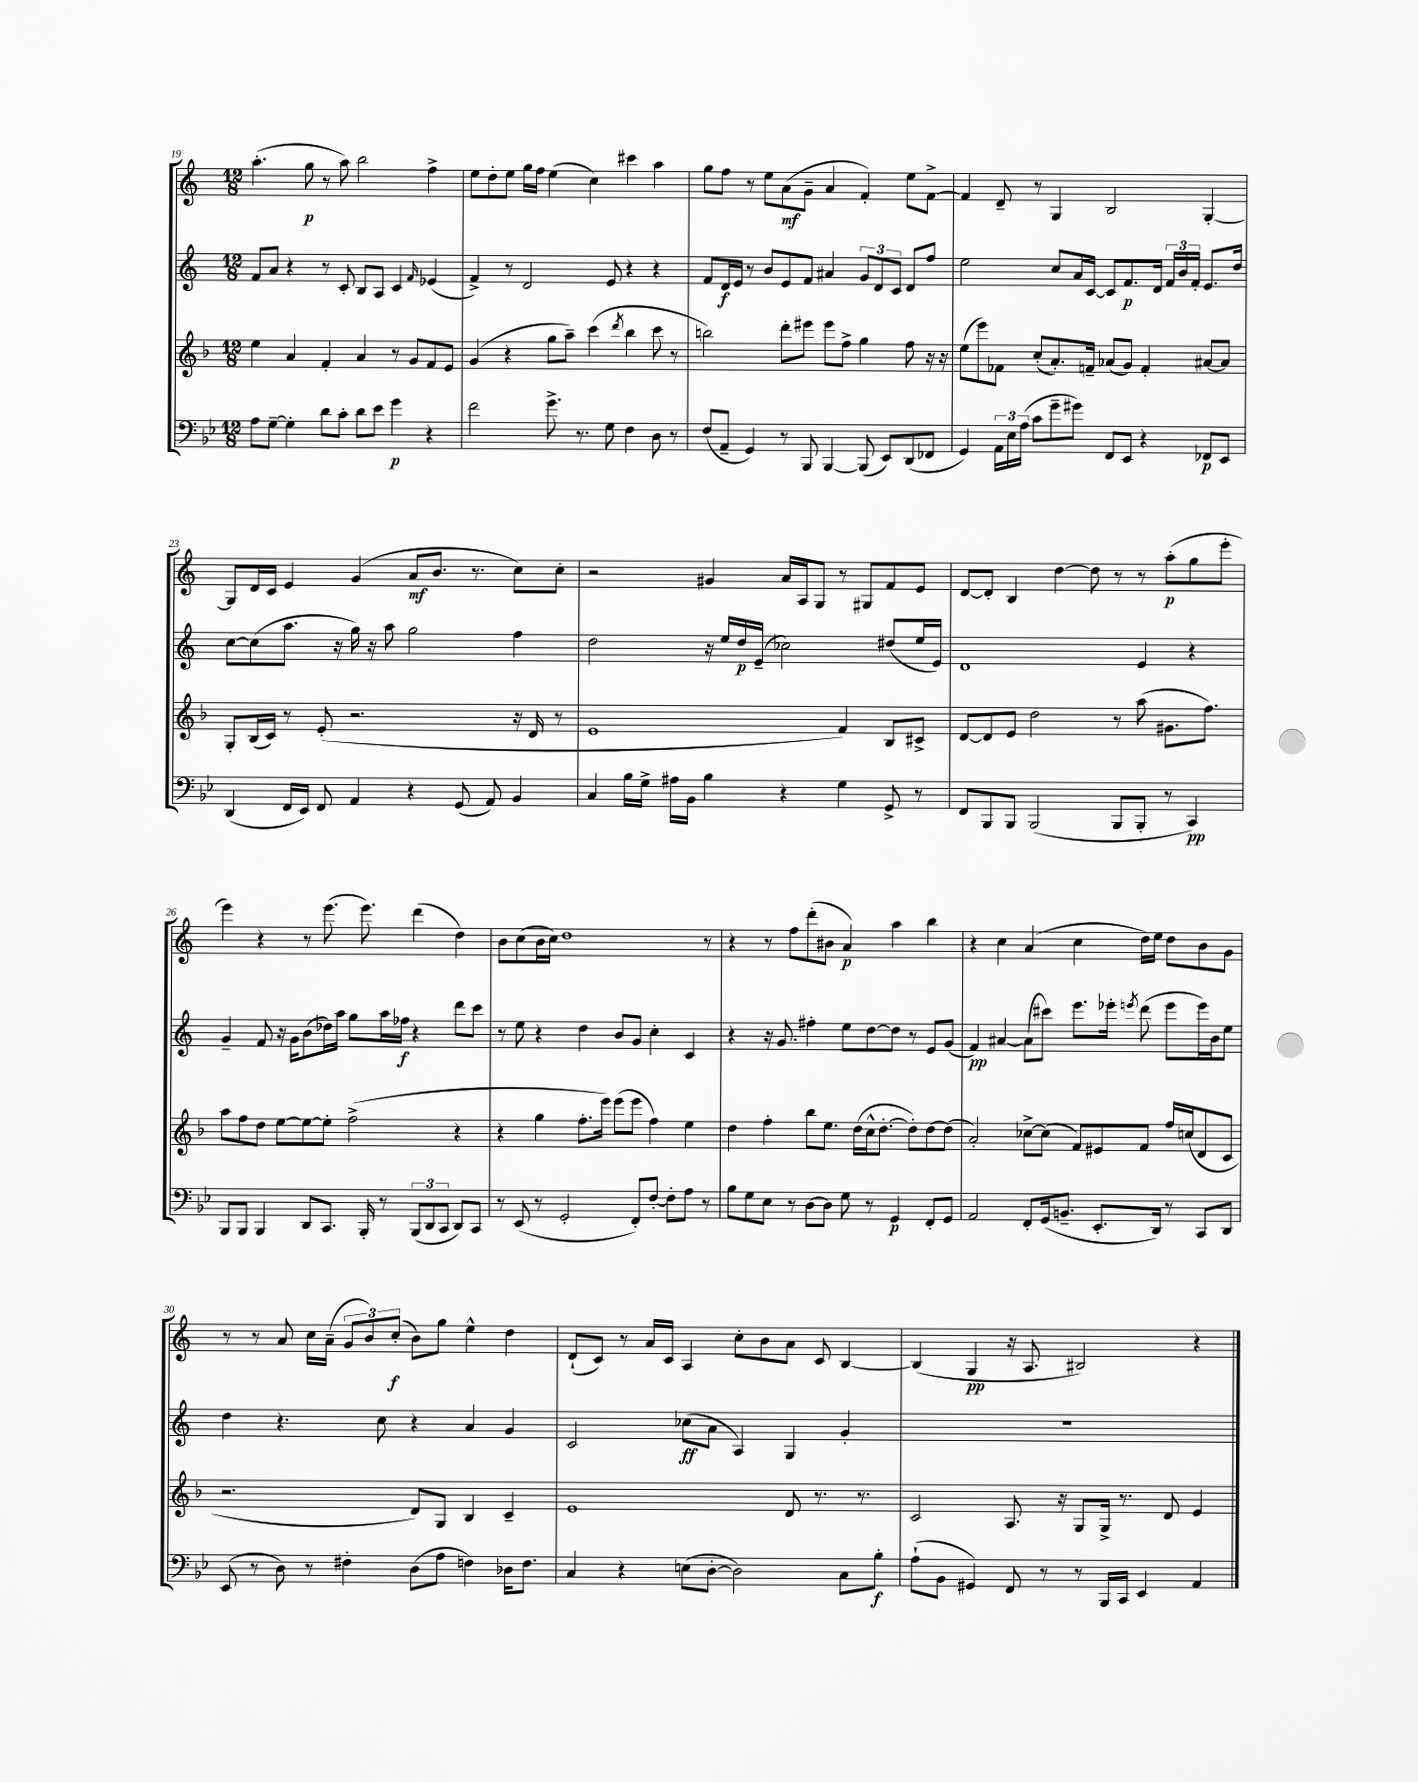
<<
\new StaffGroup <<
\new Staff = "s0" {
    \clef treble \key c \major \numericTimeSignature \time 12/8
    \autoBeamOff a''4.-.( g''8\p r8 a''8) b''2 f''4-> |
    e''8[ d''8-. e''8] g''16[ f''16] e''4( c''4) cis'''4 a''4 |
    g''8[ f''8] r8 e''8[ a'8\mf( g'8]-- a'4 f'4-.) e''8[ f'8]~-> |
    f'4 d'8-- r8 g4 b2 g4~-. |
    g8[ d'16 c'16] e'4 g'4( a'8[\mf b'8.] r8. c''8[) c''8]-. |
    r2 gis'4 a'16[ a16 g8] r8 gis8[ f'8 e'8] |
    d'8[~ d'8]-. b4 d''4~ d''8 r8 r8 a''8[-.\p( g''8 e'''8]-. |
    e'''4) r4 r8 e'''8.( e'''8.) d'''4( d''4) |
    b'8[ c''8( b'16 c''16]) d''1 r8 |
    r4 r8 f''8[ d'''8-.( bis'8] a'4\p) a''4 b''4 |
    r4 c''4 a'4( c''4 d''16[) e''16] d''8[ b'8 g'8] |
    r8 r8 a'8 c''16[ a'16]--( \tuplet 3/2 { g'8[ b'8) c''8]-.\f( } b'8[) g''8] e''4-^ d''4 |
    d'8[-!( c'8]) r8 a'16[ c'16] a4 c''8[-. b'8 a'8] c'8 b4~ |
    b4( g4\pp r16 a8. bis2) r4 \bar "|." |
}
\new Staff = "s1" {
    \clef treble \key c \major \numericTimeSignature \time 12/8
    \autoBeamOff f'8[ a'8] r4 r8 c'8-. b8[ a8] c'4 \grace { f'16 } ees'4( |
    f'4->) r8 d'2 e'8 r4 r4 |
    f'8[ d'16\f e'16] r8 b'8[ e'8 f'8] ais'4 \tuplet 3/2 { g'8[ d'8 c'8] } d'8[ f''8] |
    e''2 c''8[ a'16 c'16]~ c'8[ f'8.\p d'16] \tuplet 3/2 { f'16[ b'16 f'16]-. } e'8.[ d''16] |
    c''8[~ c''8( a''8.] r16 g''16) r16 a''8 g''2 f''4 |
    d''2 r16 e''16[ d''16\p e'16]--( ces''2) dis''8[( e''16 e'16]) |
    d'1 e'4 r4 |
    g'4-- f'8 r16 g'16[ b'8( des''16) a''16] g''8[ a''16 fes''16]\f r4 d'''8[ c'''8] |
    r8 e''8 r4 d''4 b'8[ g'8] c''4-. c'4 |
    r4 r16 g'8. fis''4-. e''8[ d''8~ d''8] r8 e'8[ g'8]( |
    f'4\pp) ais'4~ ais'8[( cis'''8]) e'''8.[ ees'''16]-. \acciaccatura { e'''8 } d'''8( e'''8[ e'''16) b'16 e''8] |
    d''4 r4. c''8 r4 a'4 g'4 |
    c'2 ces''8[\ff( a'8] a4) g4 g'4-. |
    R1. \bar "|." |
}
\new Staff = "s2" {
    \clef treble \key f \major \numericTimeSignature \time 12/8
    \autoBeamOff e''4 a'4 f'4-. a'4 r8 g'8[ f'8 e'8] |
    g'4( r4 g''8[ a''8]--) c'''4( \acciaccatura { d'''8 } bes''4 c'''8 r8 |
    b''2) d'''8[-. eis'''8] eis'''8[ f''8]-> g''4 f''8 r16 r16 |
    e''8[( e'''8) fes'8] c''8[-.( a'8.-.) f'16]-- aes'8[( g'8]) f'4-. ais'8[~ ais'8] |
    g8[-. bes16( c'16]) r8 e'8-.( r2. r16 d'16 r8 |
    e'1 f'4) bes8[ cis'8]-> |
    d'8[~ d'8 e'8] d''2 r8 a''8( gis'8.[ f''8.]) |
    a''8[ f''8 d''8] e''8[~ e''8~ e''8]-. f''2->( r4 |
    r4 g''4 f''8.[-. e'''16]) e'''8[( e'''8] f''4) e''4 |
    d''4 f''4-. bes''8[ e''8.] d''16[( c''16-^ d''8.]~-. d''8[-.) d''8~ d''8]( |
    a'2-.) ces''8[~-> ces''8]( f'8[) eis'8 f'8] f''16[ c''16( d'8 c'8] |
    r2. d'8[) g8] bes4 c'4-- |
    e'1 d'8 r8. r8. |
    c'2 a8. r16 g8[ g16]-> r8. d'8 e'4 \bar "|." |
}
\new Staff = "s3" {
    \clef bass \key bes \major \numericTimeSignature \time 12/8
    \autoBeamOff a8[ g8]~-- g4-. d'8[ c'8]-. d'8[ ees'8] g'4\p r4 |
    f'2 g'8.-> r8. g8 f4 d8 r8 |
    f8[( a,8]-- g,4) r8 bes,,8 bes,,4~ bes,,8( ees,8[) d,8( fes,8] |
    g,4) \tuplet 3/2 { a,16[ ees16 a16]( } c'8[ g'8-- gis'8]) f,8[ ees,8] r4 fes,8[\p ees,8] |
    d,4( f,16[ ees,16]) f,8 a,4 r4 g,8( a,8) bes,4 |
    c4 bes16[ g16]-> ais16[ bes,16] bes4 r4 g4 g,8-> r8 |
    f,8[ bes,,8 bes,,8] bes,,2( bes,,8[ bes,,8]-. r8 c,4\pp) |
    bes,,8[ bes,,8] bes,,4 d,8[ c,8.] bes,,16-. r8 \tuplet 3/2 { bes,,8[( d,8 c,8] } d,8[) c,8] |
    r8 ees,8( r8 g,2-. f,8[-.) f8]~-. f8[-. a8] r8 |
    bes8[ g8 ees8] r8 d8[~ d8] g8 r8 g,4\p f,8[-. g,8] |
    a,2 f,8[-. g,16( b,8.]-- ees,8.[-. d,16]) r8 c,8[ d,8] |
    ees,8( r8 d8) r8 fis4-. d8[( a8] f4) des16[ f8.] |
    c4 r4 e8[( d8]~-. d2) c8[ bes8]-.\f |
    a8[-!( bes,8] gis,4) f,8 r8 r8 bes,,16[ c,16] ees,4 a,4 \bar "|." |
}
>>
>>
\layout { \context { \Score currentBarNumber = #19 } }
